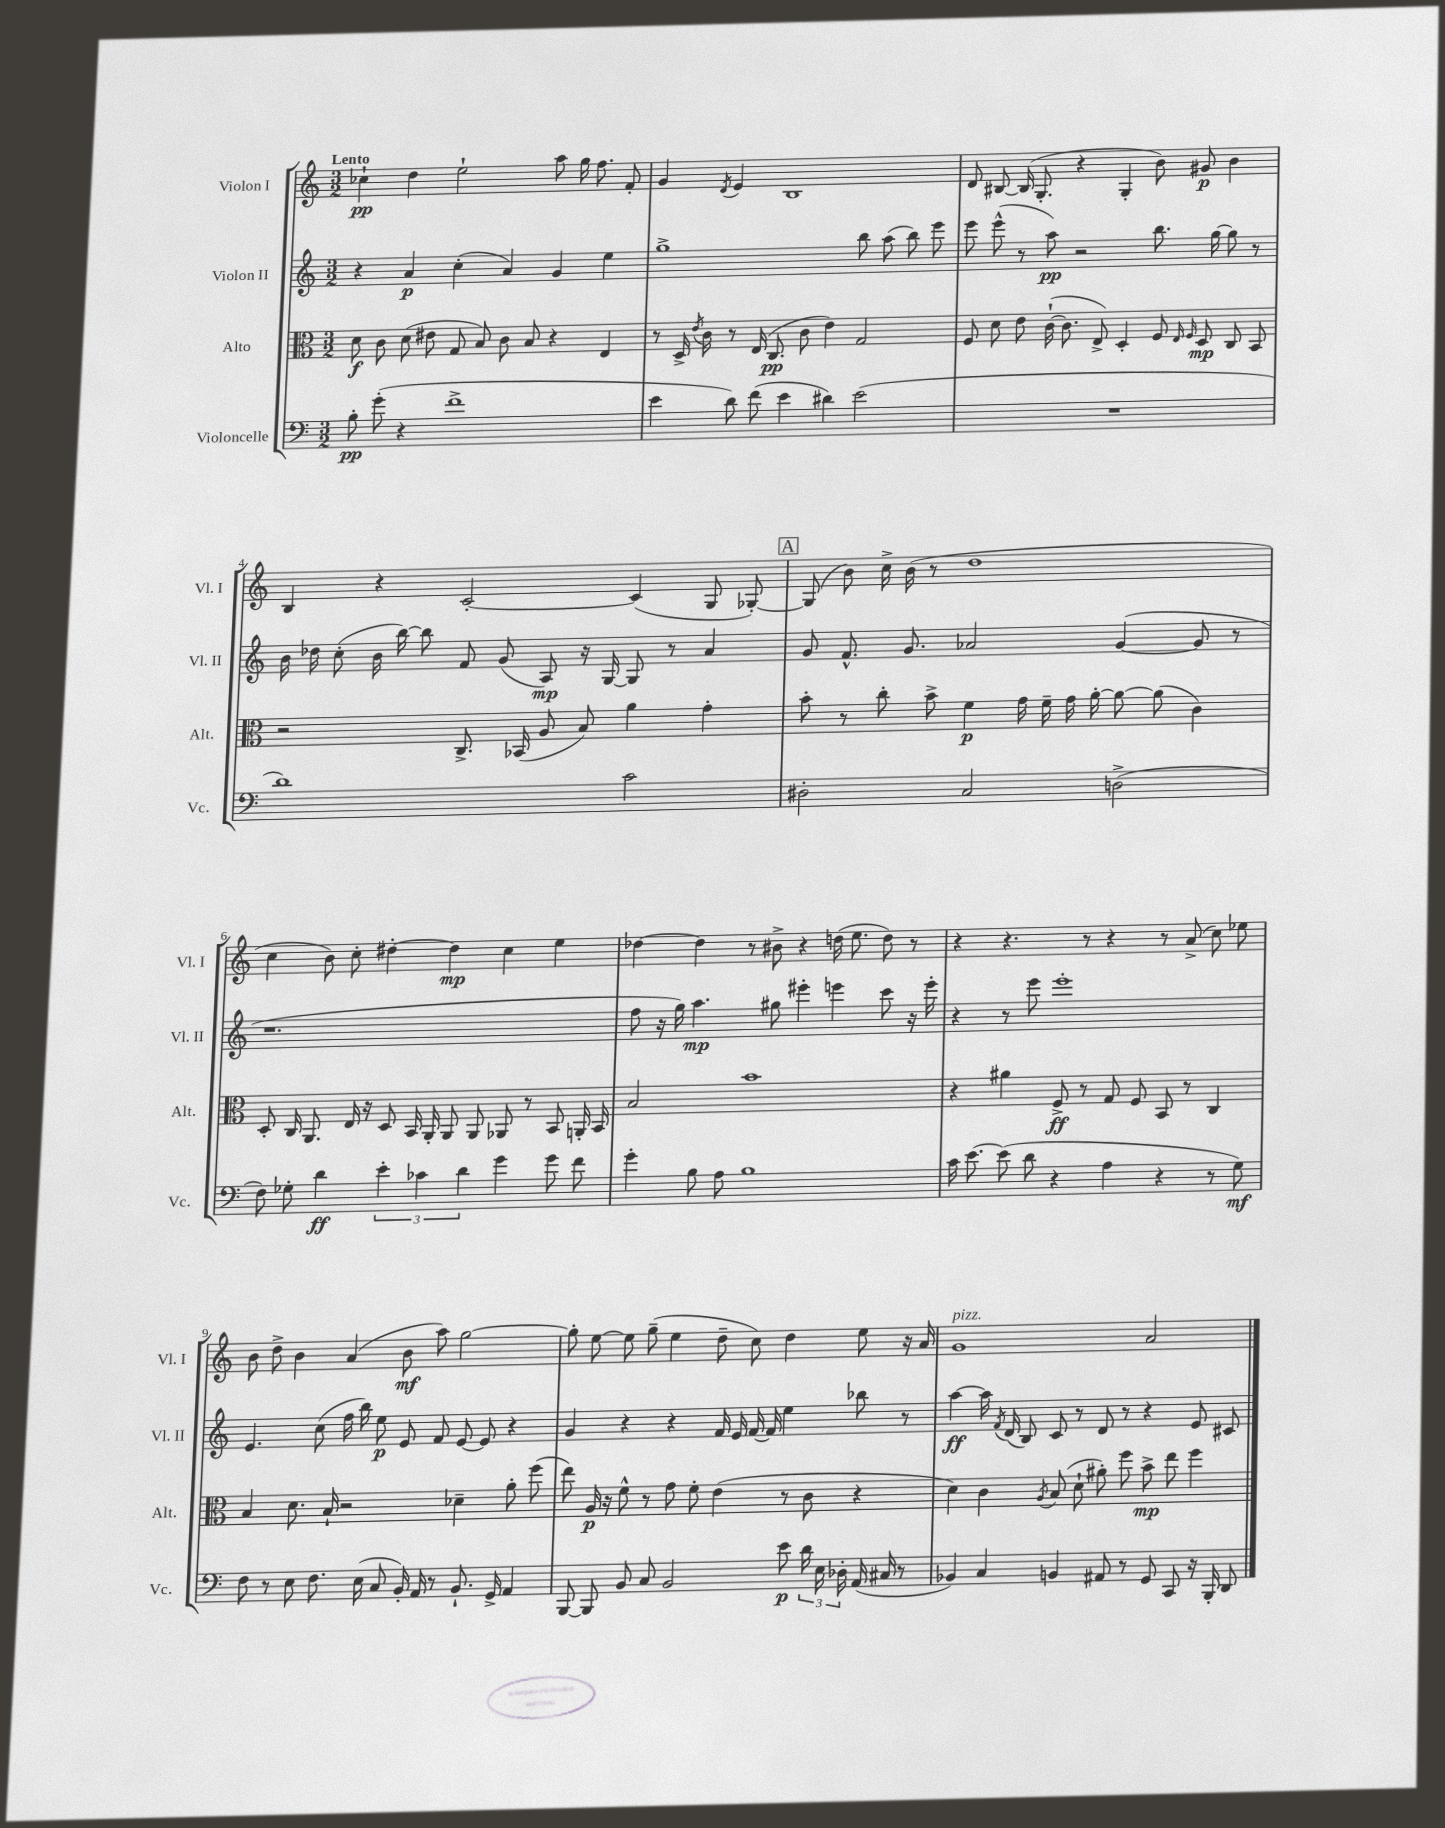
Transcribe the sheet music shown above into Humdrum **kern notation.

**kern	**dynam	**kern	**dynam	**kern	**dynam	**kern	**dynam
*part4	*part4	*part3	*part3	*part2	*part2	*part1	*part1
*staff4	*staff4	*staff3	*staff3	*staff2	*staff2	*staff1	*staff1
*I"Violoncelle	*	*I"Alto	*	*I"Violon II	*	*I"Violon I	*
*I'Vc.	*	*I'Alt.	*	*I'Vl. II	*	*I'Vl. I	*
*clefF4	*	*clefC3	*	*clefG2	*	*clefG2	*
*k[]	*	*k[]	*	*k[]	*	*k[]	*
*M3/2	*	*M3/2	*	*M3/2	*	*M3/2	*
=1	=1	=1	=1	=1	=1	=1	=1
!	!	!	!	!	!	!LO:TX:a:B:t=Lento	!
8B'\	pp	8d\	f	4r	.	4cc-X`\	pp
(8g'\	.	8c\	.	.	.	.	.
4r	.	(8d\	.	4a/	p	4dd\	.
.	.	8e#X\	.	.	.	.	.
1f^	.	8G/	.	(4cc'\	.	2ee`\	.
.	.	8B/)	.	.	.	.	.
.	.	8c\	.	4a/)	.	.	.
.	.	8B/	.	.	.	.	.
.	.	4r	.	4g/	.	8aa\	.
.	.	.	.	.	.	16gg\	.
.	.	.	.	.	.	8.ff\	.
.	.	4E/	.	4ee\	.	.	.
.	.	.	.	.	.	8f'/	.
=2	=2	=2	=2	=2	=2	=2	=2
4e\	.	8r	.	1gg^	.	4g/	.
.	.	16D^/	.	.	.	.	.
.	.	8qe/	.	.	.	.	.
.	.	16c\	.	.	.	.	.
.	.	.	.	.	.	8qd/	.
8d\)	.	8r	.	.	.	4e/	.
(8f\	.	(16E/	.	.	.	.	.
.	.	8.C/	pp	.	.	.	.
4e\	.	.	.	.	.	1B	.
.	.	8c\	.	.	.	.	.
4d#X\)	.	4e\)	.	.	.	.	.
(2e\	.	2G/	.	8bb\	.	.	.
.	.	.	.	(8aa\	.	.	.
.	.	.	.	8bb\)	.	.	.
.	.	.	.	8eee\	.	.	.
=3	=3	=3	=3	=3	=3	=3	=3
1.r	.	8F/	.	8eee\	.	8d/	.
.	.	8d\	.	(8eee^^\	.	[8B#X/	.
.	.	8e\	.	8r	.	(16B#/]	.
.	.	.	.	.	.	8.G'/	.
.	.	([16c`\	.	8aa\)	pp	.	.
.	.	8.c\]	.	.	.	.	.
.	.	.	.	2r	.	4r	.
.	.	8E^/)	.	.	.	.	.
.	.	4D'/	.	.	.	4G'/	.
.	.	8F/	.	8.bb\	.	8b\)	.
.	.	16qqE/	.	.	.	.	.
.	.	16qqF/	.	.	.	.	.
.	.	8D/	mp	.	.	8g#X/	p
.	.	.	.	[16gg\	.	.	.
.	.	8C/	.	8gg\]	.	4b\	.
.	.	8BB/	.	8r	.	.	.
!!LO:LB:g=z
=4	=4	=4	=4	=4	=4	=4	=4
1d)	.	2r	.	16b\	.	4B/	.
.	.	.	.	16dd-X\	.	.	.
.	.	.	.	(8cc'\	.	.	.
.	.	.	.	16b\	.	4r	.
.	.	.	.	[16bb\)	.	.	.
.	.	.	.	8bb\]	.	.	.
.	.	8.C^/	.	8f/	.	[2c'/	.
.	.	.	.	(8g/	.	.	.
.	.	(16BB-X/	.	.	.	.	.
.	.	8A/	.	8A/)	mp	.	.
.	.	8B/)	.	16r	.	.	.
.	.	.	.	[16G/	.	.	.
2c\	.	4a\	.	8G/]	.	(4c/]	.
.	.	.	.	8r	.	.	.
.	.	4g'\	.	4a/	.	8G/	.
.	.	.	.	.	.	[8G-X'/)	.
!!LO:REH:place=s1:t=A
=5	=5	=5	=5	=5	=5	=5	=5
2D#X'\	.	8b'\	.	8g/	.	(8G-/]	.
.	.	8r	.	8.f^^/	.	8b\)	.
.	.	8cc'\	.	.	.	16cc^\	.
.	.	.	.	8.g/	.	(16b\	.
.	.	8b^\	.	.	.	8r	.
2C/	.	4f\	p	2a-X/	.	1dd	.
.	.	16g\	.	.	.	.	.
.	.	16f~\	.	.	.	.	.
.	.	16g\	.	.	.	.	.
.	.	[16a'\	.	.	.	.	.
(2Dn^\	.	8a\_	.	([4g/	.	.	.
.	.	(8a\]	.	.	.	.	.
.	.	4c\)	.	8g/]	.	.	.
.	.	.	.	8r	.	.	.
!!LO:LB:g=z
=6	=6	=6	=6	=6	=6	=6	=6
8F\)	.	8D'/	.	1.r	.	4cc\	.
8G-X'\	.	16C/	.	.	.	.	.
.	.	8.AA/	.	.	.	.	.
4d\	ff	.	.	.	.	8b\)	.
.	.	16E/	.	.	.	8cc'\	.
.	.	16r	.	.	.	.	.
6e'\	.	8D/	.	.	.	[4dd#X'\	.
.	.	16BB/	.	.	.	.	.
6c-X\	.	.	.	.	.	.	.
.	.	16AA'/	.	.	.	.	.
.	.	8AA/	.	.	.	4dd#\]	mp
6d\	.	.	.	.	.	.	.
.	.	8AA/	.	.	.	.	.
4g\	.	8AA-X/	.	.	.	4cc\	.
.	.	8r	.	.	.	.	.
8g\	.	8BB/	.	.	.	4ee\	.
8f\	.	16AAn'/	.	.	.	.	.
.	.	16BB/	.	.	.	.	.
=7	=7	=7	=7	=7	=7	=7	=7
4g'\	.	2B/	.	8ff\	.	[4dd-X\	.
.	.	.	.	16r	.	.	.
.	.	.	.	16gg\)	.	.	.
8B\	.	.	.	4.aa\	mp	4dd-\]	.
8A\	.	.	.	.	.	.	.
1B	.	1b	.	.	.	8r	.
.	.	.	.	8gg#X\	.	8b#X^\	.
.	.	.	.	4eee#X'\	.	4r	.
.	.	.	.	4eeen\	.	(16ddn\	.
.	.	.	.	.	.	8.ee\	.
.	.	.	.	8ccc\	.	8dd\)	.
.	.	.	.	16r	.	8r	.
.	.	.	.	16eee'\	.	.	.
=8	=8	=8	=8	=8	=8	=8	=8
16c\	.	4r	.	4r	.	4r	.
[8.e\	.	.	.	.	.	.	.
(8e\]	.	4a#X\	.	8r	.	4.r	.
8d\	.	.	.	8eee\	.	.	.
4r	.	8F^/	ff	1eee'	.	.	.
.	.	8r	.	.	.	8r	.
4A\	.	8G/	.	.	.	4r	.
.	.	8F/	.	.	.	.	.
4r	.	8BB/	.	.	.	8r	.
.	.	8r	.	.	.	(8a^/	.
8r	.	4C/	.	.	.	8cc\)	.
8G\)	mf	.	.	.	.	8ee-X\	.
!!LO:LB:g=z
=9	=9	=9	=9	=9	=9	=9	=9
8F\	.	4B/	.	4.e/	.	8b\	.
8r	.	.	.	.	.	8dd^\	.
8E\	.	8.d\	.	.	.	4b\	.
8.F\	.	.	.	(8cc\	.	.	.
.	.	16B`/	.	.	.	.	.
.	.	2r	.	16ff\	.	(4a/	.
(16E\	.	.	.	16bb\)	.	.	.
8C/	.	.	.	8ee\	p	.	.
16BB'/)	.	.	.	8e/	.	8b\	mf
16AA/	.	.	.	.	.	.	.
8r	.	.	.	8f/	.	8aa\)	.
8.BB`/	.	4d-X~\	.	[8e/	.	[2gg\	.
.	.	.	.	8e/]	.	.	.
16GG^/	.	.	.	.	.	.	.
4AA/	.	8a'\	.	4r	.	.	.
.	.	(8ff\	.	.	.	.	.
=10	=10	=10	=10	=10	=10	=10	=10
[8BBB/	.	8ee\)	.	4g/	.	8gg'\]	.
8BBB/]	.	16A/	p	.	.	[8ee\	.
.	.	16r	.	.	.	.	.
8BB/	.	8f^^\	.	4r	.	8ee\]	.
8C/	.	8r	.	.	.	(8gg~\	.
2BB/	.	8g\	.	4r	.	4ee\	.
.	.	8f'\	.	.	.	.	.
.	.	(4e\	.	16f/	.	8dd~\	.
.	.	.	.	16e/	.	.	.
.	.	.	.	[16f/	.	8cc\)	.
.	.	.	.	16f/]	.	.	.
8e\	p	8r	.	4ee\	.	4dd\	.
24d\	.	8c\	.	.	.	.	.
24E\	.	.	.	.	.	.	.
24D-X'\	.	.	.	.	.	.	.
(16AA/	.	4r	.	8bb-X\	.	8ee\	.
16C#X/	.	.	.	.	.	.	.
8r	.	.	.	8r	.	16r	.
.	.	.	.	.	.	16a/	.
=11	=11	=11	=11	=11	=11	=11	=11
!	!	!	!	!	!	!LO:TX:a:i:t=pizz.	!
4BB-X/)	.	4d\)	.	[4aa\	ff	1g	.
4C/	.	4c\	.	16aa\]	.	.	.
.	.	.	.	8qf/	.	.	.
.	.	.	.	(16d/	.	.	.
.	.	.	.	8B/)	.	.	.
.	.	8qA/	.	.	.	.	.
4BBn/	.	(8B/	.	8c/	.	.	.
.	.	8d`\	.	8r	.	.	.
8AA#X/	.	8a#X'\)	.	8d/	.	.	.
8r	.	8ff\	.	8r	.	.	.
8GG/	.	8b^\	mp	4r	.	2a/	.
8CC/	.	8ee\	.	.	.	.	.
16r	.	4ff\	.	8e/	.	.	.
16BBB'/	.	.	.	.	.	.	.
8DD/	.	.	.	8c#X/	.	.	.
==	==	==	==	==	==	==	==
*-	*-	*-	*-	*-	*-	*-	*-
